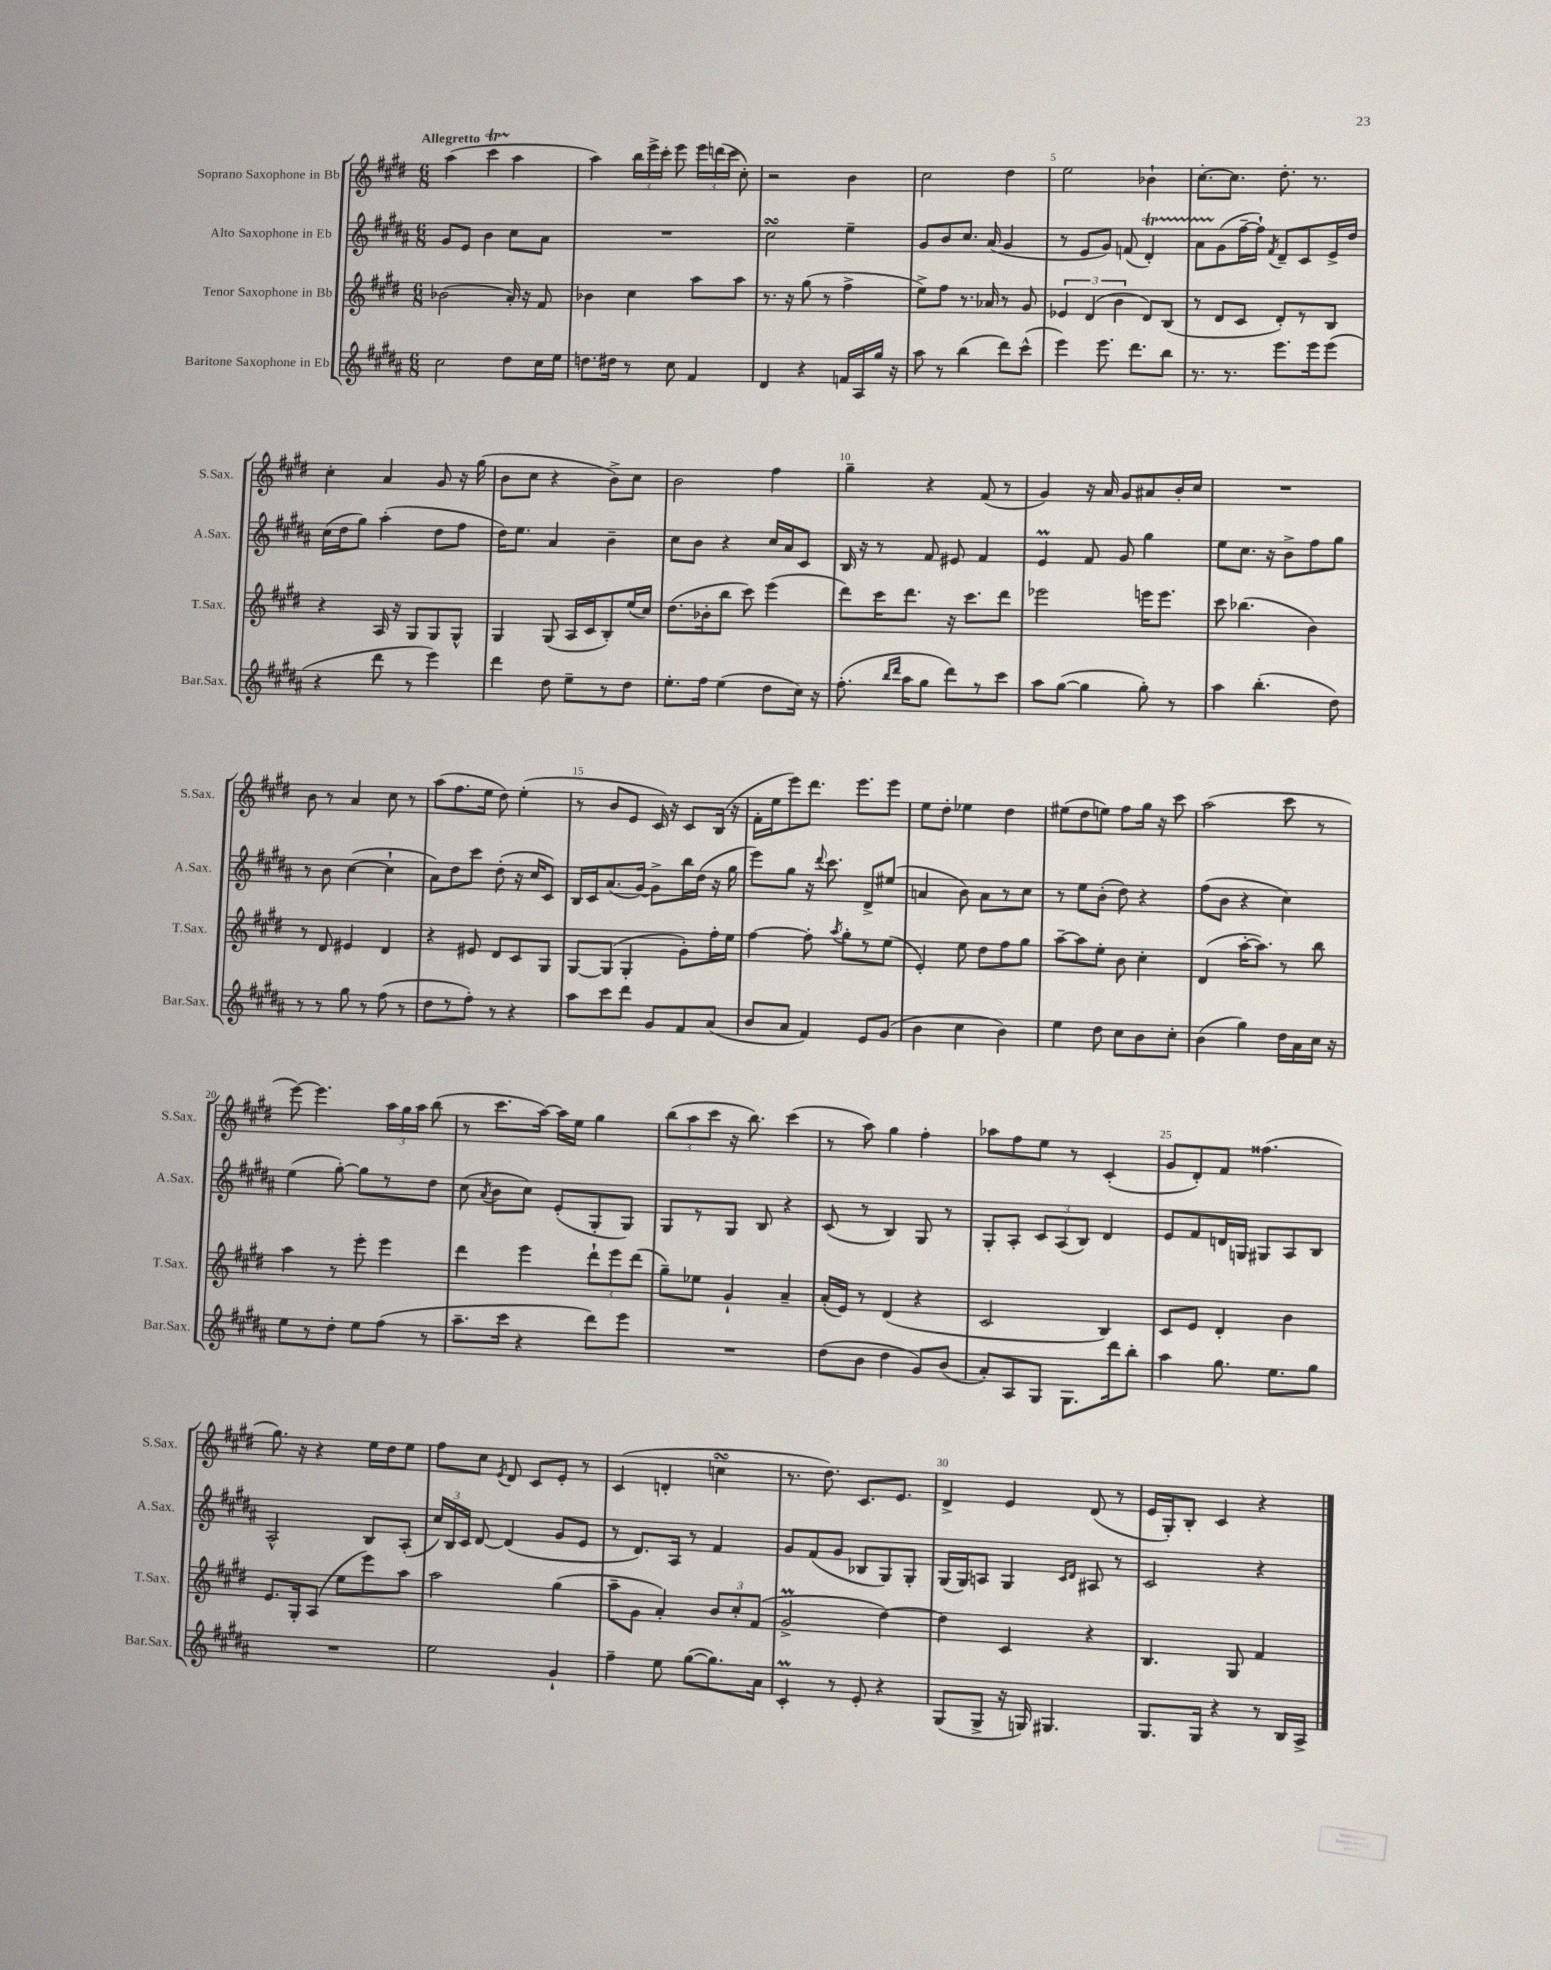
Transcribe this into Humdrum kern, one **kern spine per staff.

**kern	**kern	**kern	**kern
*staff4	*staff3	*staff2	*staff1
*clefG2	*clefG2	*clefG2	*clefG2
*k[f#c#g#d#a#]	*k[f#c#g#d#]	*k[f#c#g#d#a#]	*k[f#c#g#d#]
*M6/8	*M6/8	*M6/8	*M6/8
2cc#\	(2b-\	8g#/L	(4aa\
.	.	8e/J	.
.	.	4b\	4ccc#\
8dd#\L	16a'/)	8cc#\L	4aa\
.	16r	.	.
16cc#\L	8f#/	8a#\J	.
16ee\JJ	.	.	.
=	=	=	=
8.dd\L	4b-\	2.r	4aa\)
16dd#\Jk	.	.	.
8r	4cc#\	.	24bb\LL
.	.	.	24eee^\
.	.	.	24ccc#'\JJ
8cc#\	.	.	8eee\
4f#/	8aa\L	.	24eee\LL
.	.	.	(24ddd\
.	.	.	24ccc#\JJ
.	8aa\J	.	8cc#'\)
=	=	=	=
4d#/	8.r	2cc#\	2r
.	16r	.	.
4r	(8gg#\	.	.
.	8r	.	.
16f/LL	4ff#^\	4ee~\	4b\
16A#/	.	.	.
16gg#/JJ	.	.	.
16r	.	.	.
=	=	=	=
8aa#\	8ee^\L)	8g#/L	2cc#\
8r	8ff#\J	8b/	.
(4bb\	8.r	8.cc#/J	.
.	16a-/	(16a#/	.
8ddd#\L)	8r	4g#/	4dd#\
(8ccc#^^\J	8g#/	.	.
=	=	=	=
4eee\)	6e-/	8r	2ee\
.	.	8e/L	.
.	(6d#/	.	.
8.eee\	.	8g#/J)	.
.	6b\	.	.
.	.	(8f/	.
8.ddd#\L	.	.	.
.	8d#/L)	4d#'/)	4b-`\
8bb\J	(8B/J	.	.
=	=	=	=
8.r	8r	8a#\L	[8.cc#'\L
.	8d#/L	(8g#\	.
8.r	.	.	8.cc#\]J
.	8c#/J	[16ff#~\L	.
.	.	16ff#`\]JJ)	.
.	.	8qf#/	.
8.eee\L	8d#'/L)	8d#~/L	8.dd#'\
.	8r	8c#/	.
16eee\k	.	.	8.r
(8eee\J	8B/J	16e^/L	.
.	.	16dd#/JJ	.
=	=	=	=
4r	4r	(16cc#\LL	4cc#'\
.	.	16dd#\J	.
.	.	8gg#\J)	.
8ddd#\	16A/	(4aa#'\	4a/
.	16r	.	.
8r	8G#/L	.	.
4eee\)	8G#/	8dd#\L	8g#/
.	8G#^^/J	8ff#\J	16r
.	.	.	(16gg#\
=	=	=	=
4ddd#\	4G#/	16dd#\LK)	8b\L
.	.	8.ee\J	.
.	.	.	8cc#\J
8dd#\	(8G#/	4a#/	4r
8ee~\L	16A/LL	.	.
.	16c#/J	.	.
8r	8B'/)	4b~\	8b^\L)
8dd#\J	(16ee/L	.	8cc#\J
.	16cc#/JJ)	.	.
=	=	=	=
8.ee'\L	(8.dd#\L	8cc#\L	2b\
.	.	8b\J	.
16ff#\Jk	16b-'\k	.	.
(4ee\	8bb\J	4r	.
.	8ccc#\)	.	.
8dd#\L	(4eee\	16cc#/LL	4ff#\
.	.	16a#/J	.
16cc#\Jk)	.	8c#/J	.
16r	.	.	.
=	=	=	=
(8.ff#'\	8ddd#\L)	16B/	4gg#~\
.	.	16r	.
.	16ccc#\K	8r	.
16qqbb/LL	.	.	.
16qqddd#/JJ	.	.	.
16aa#\LK	8.ddd#\J	.	.
8gg#\J	.	8f#/	4r
8ddd#\L)	16r	8e#/	.
.	8.ccc#\L	.	.
8r	.	4f#/	(8f#/
8ccc#\J	8ddd#\J	.	8r
=	=	=	=
8aa#\L	2eee-\	4e/	4g#/)
([8gg#\J	.	.	.
4gg#\]	.	8f#/	16r
.	.	.	16a/
.	.	8g#/	8g#/L
8gg#'\)	16eee\LK	4gg#\	8a#/
.	8.eee\J	.	.
8r	.	.	16b'/L
.	.	.	16cc#/JJ
=	=	=	=
4aa#\	8ccc#\	8ee\L	2.r
.	(4.bb-\	8.cc#\J	.
(4.bb'\	.	.	.
.	.	16r	.
.	.	8b^\L	.
.	4b\)	8ff#\	.
8dd#\)	.	8gg#\J	.
=	=	=	=
8r	8r	8r	8b\
8r	8d#/	8b\	8r
8gg#\	4e#/	([4cc#\	4a/
8r	.	.	.
(8ff#\	4d#/	4cc#`\]	8cc#\
8r	.	.	8r
=	=	=	=
8dd#\L	4r	8a#\L)	(8aa\L
8r	.	8dd#\	8.ff#\
8ff#'\J)	8e#/	8ccc#\J	.
.	.	.	16ee\Jk
8r	8d#/L	(8dd#'\	8dd#\)
4r	8c#/	16r	(4ee'\
.	.	16cc#/LK	.
.	8G#/J	8c#/J)	.
=	=	=	=
8aa#\L	[8G#/L	16B/LL	8r
.	.	16c#/J	.
8ccc#\	(8G#/]J	(8.a#/	8b/L
8ddd#\J	4G#'/	.	8e/J
.	.	[16g#/Jk)	.
8g#/L	.	8g#^\]L	16c#/)
.	.	.	16r
8f#/	8g#'\L)	16bb\L	8c#/L
.	.	(16dd#\JJ	.
(8a#/J	16ff#'\L	16r	(16B/Jk
.	16ee\JJ	16gg#\	16r
=	=	=	=
8b/L	[4ff#\	8eee\L)	16f#'\LL
.	.	.	16ee\J
8a#/J	.	8gg#\J	8eee\)
4f#/)	8ff#'\]	16r	8.ddd#\J
.	.	8qqddd#/	.
.	.	8.ccc#\	.
.	8qaa/	.	.
.	8gg#'\L	.	.
.	.	.	8.eee\L
8e/L	8r	8d#^/L	.
(8g#/J	(8ee\J	(8ee#/J	8eee\J
=	=	=	=
4b\	4e'/)	4a/	8ee\L
.	.	.	8dd#'\J
4cc#\	8ee\	8b\)	4ee-\
.	8dd#\L	8a\L	.
4b\)	8ff#\	8r	4dd#\
.	8gg#\J	8cc#\J	.
=	=	=	=
4ee\	[8aa~\L	8r	(8ee#\L
.	8aa\]	8ee\L	8dd#\
8dd#\	8ee'\J	(8b'\J	8ee\J)
8cc#\L	8b\	8dd#\)	8ff#\L
8b\	4cc#'\	4r	16gg#\Jk
.	.	.	16r
8cc#'\J	.	.	8ccc#\
=	=	=	=
(4b\	(4d#/	(8ff#\L	(2aa\
.	.	8b\J	.
4gg#\)	[16aa'\LK	4r	.
.	8.aa\]J)	.	.
16dd#\LL	8r	4cc#\)	8ccc#\
16a#\	.	.	.
16cc#\JJ	8bb\	.	8r
16r	.	.	.
=	=	=	=
8ee\L	4aa\	(4ee\	[8eee\)
8r	.	.	4.eee\]
8dd#'\J	8r	[8gg#'\)	.
8ee\L	8eee'\	8gg#\]L	.
(8ff#\J	4eee\	8r	24aa\LL
.	.	.	24gg#\
.	.	.	24aa\JJ
8r	.	8dd#\J	(8bb\
=	=	=	=
8.aa#~\L	4ddd#\	(8cc#\	8r
.	.	8qa#/	.
.	.	8b\L	8.ccc#\L
16ccc#\Jk	.	.	.
4r	4eee\	8cc#\J)	.
.	.	.	[16aa\Jk)
.	.	(8e'/L	16aa\]LL
.	.	.	16ee\JJ
8ddd#\L)	12ddd#`\L	8G#'/	4gg#\
.	12eee\	.	.
8eee\J	.	8G#/J)	.
.	(12ddd#\J	.	.
=	=	=	=
2.r	8gg#~\L)	8G#/L	(12bb\L
.	.	.	12aa\
.	8ee-\J	8r	.
.	.	.	12ccc#\J
.	4g#`/	8G#/J	16r
.	.	.	8.bb\)
.	.	8B/	.
.	4a~/	4r	(4ccc#\
=	=	=	=
(8dd#\L	(16a'/LL	(8c#/	8r
.	16e/JJ)	.	.
8b\J	8r	8r	8aa\)
4dd#\	(4d#/	4B/)	4gg#\
8g#/L)	4r	8G#/	4ff#'\
(8b/J	.	8r	.
=	=	=	=
8a#'/L)	2c#/	8G#'/L	8aa-\L
8A#/	.	8A#'/J	8ff#\
8G#/J	.	12c#/L	8ee\J
.	.	(12A#/	.
8.G#\L	.	.	8r
.	.	12B/J)	.
.	4B/)	4d#/	(4c#'/
16ddd#\k	.	.	.
8bb'\J	.	.	.
=	=	=	=
4aa#\	8c#/L	8e/L	8g#/L
.	8e/J	8f#/	8d#'/)
8.gg#\	4d#'/	16d/L	8f#/J
.	.	16G/JJ	.
.	.	8G#/L	(4.ff##\
8.ee\L	.	.	.
.	4b\	8A#/	.
8gg#\J	.	8B/J	.
=	=	=	=
2.r	8.e/L	2A#^^/	8.gg#\)
.	16G#'/k	.	16r
.	(8A/J	.	4r
.	8ee\L	.	.
.	8eee\)	8B/L	16ee\LL
.	.	.	16dd#\J
.	8aa\J	(8A#'/J	8ee\J
=	=	=	=
2ee\	2aa\	24cc#/LL)	8ff#\L
.	.	24B/	.
.	.	24c#/JJ	.
.	.	[8d#/	8cc#\J
.	.	.	8qe/
.	.	(4d#/]	8d#/
.	.	.	8c#/L
4g#`/	(4gg#\	8g#/L	8e'/J
.	.	8e/J	8r
=	=	=	=
4ff#~\	8aa~\L	8r	(4c#/
.	8g#\J	8.d#/L)	.
8ee\	4a'/)	.	4d'/
.	.	16A#/Jk	.
([8gg#\L	.	8r	.
8.gg#\])	12b/L	4f#/	4cc\
.	12cc#'/	.	.
.	(12f#/J	.	.
16a#\Jk	.	.	.
=	=	=	=
4c#'/	2g#^/	8g#/L	8.r
.	.	(8f#/	.
.	.	.	8.dd#\)
8r	.	8g#/J	.
8e'/	.	8B-/L	8.c#/L
4r	[4dd#\)	8G#/)	.
.	.	.	8.e/J
.	.	8G#'/J	.
=	=	=	=
(8G#/L	4dd#\]	(16G#/LL	4d#^/
.	.	16G#/J)	.
8G#^/J	.	8A/J	.
16r	4c#/	4G#/	4e/
16G/)	.	.	.
4.G#/	.	.	.
.	.	16qqc#/LL	.
.	.	16qqd#/JJ	.
.	4r	8A#/	(8d#/
.	.	8r	8r
=	=	=	=
8.G#/L	4.B/	2c#/	16e/LL
.	.	.	16G#'/J)
.	.	.	8B'/J
16G#/Jk	.	.	.
4r	.	.	4c#/
.	8G#/	.	.
8r	4f#/	4r	4r
16B/LL	.	.	.
16A#^/JJ	.	.	.
==	==	==	==
*-	*-	*-	*-
